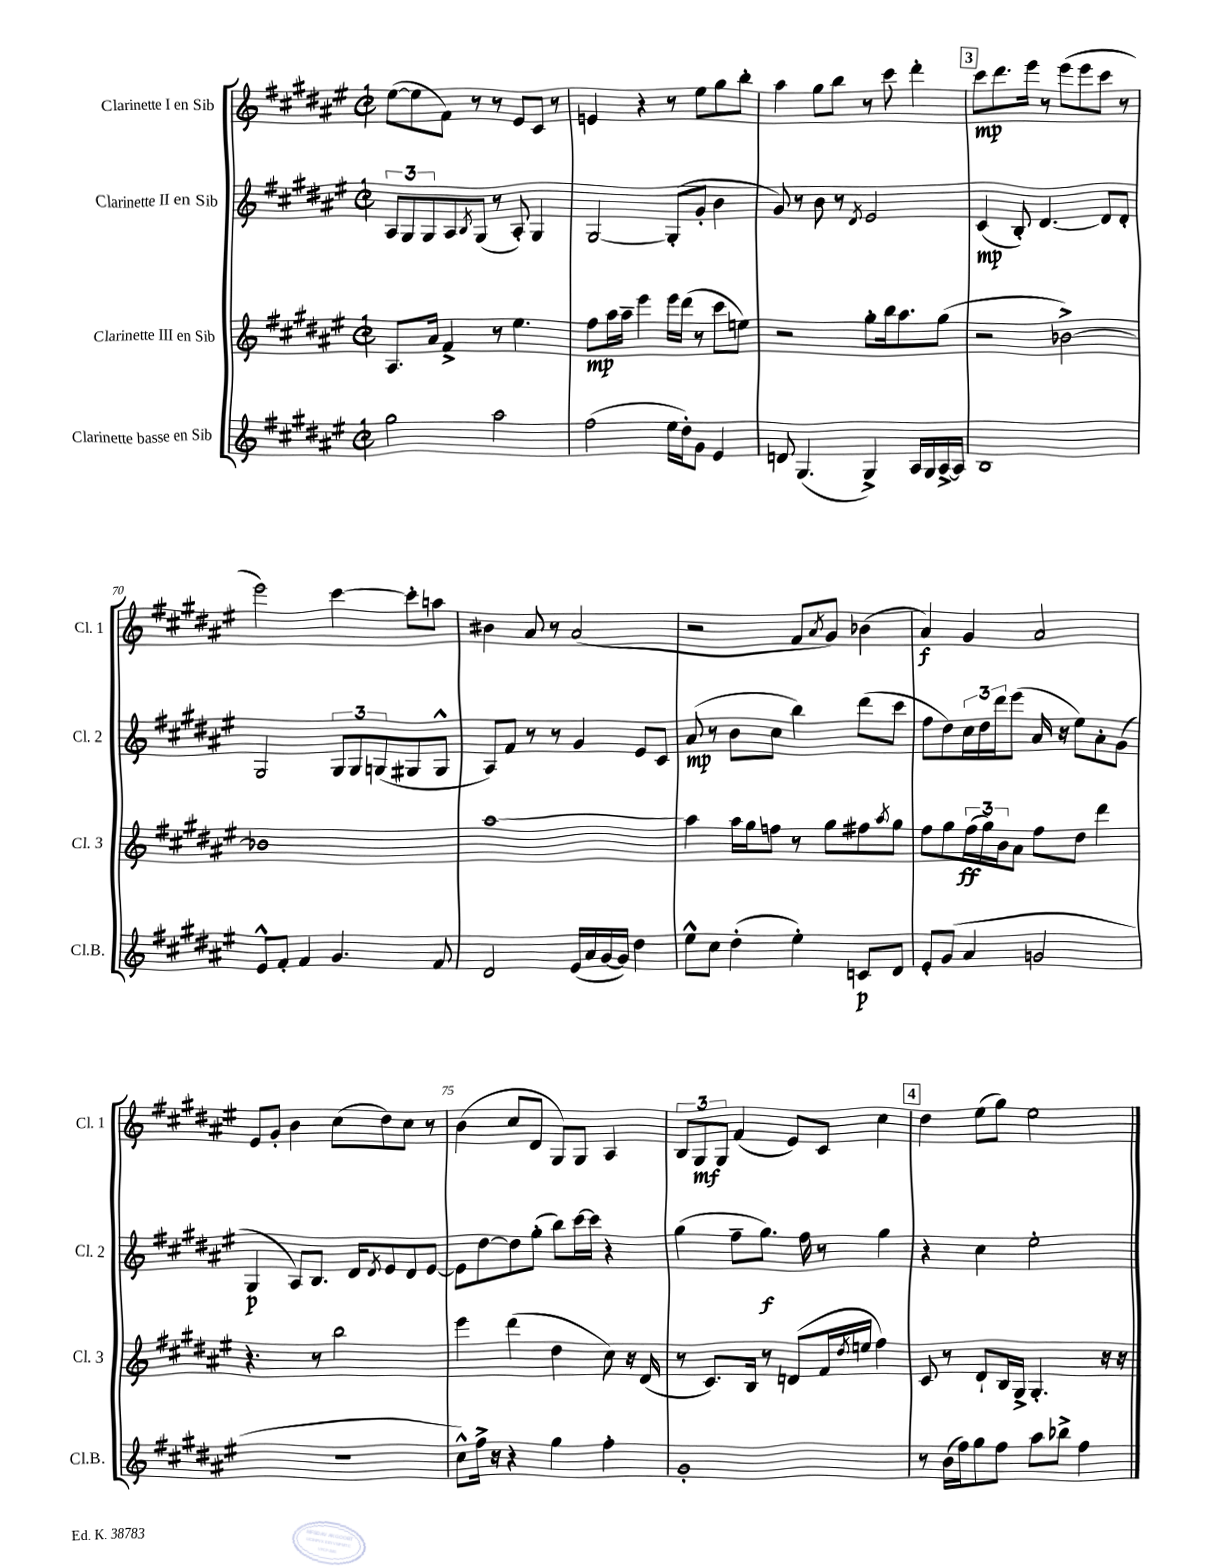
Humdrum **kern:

**kern	**kern	**kern	**kern
*staff4	*staff3	*staff2	*staff1
*clefG2	*clefG2	*clefG2	*clefG2
*k[f#c#g#d#a#e#]	*k[f#c#g#d#a#e#]	*k[f#c#g#d#a#e#]	*k[f#c#g#d#a#e#]
*M2/2	*M2/2	*M2/2	*M2/2
*met(c|)	*met(c|)	*met(c|)	*met(c|)
2gg#	8.A#	12A#	([8ee#
.	.	12G#	.
.	.	.	8ee#]
.	.	12G#	.
.	16a#	.	.
.	4f#^	8A#	8f#)
.	.	8qB	.
.	.	(8G#	8r
2aa#	8r	8r	8r
.	4.ee#	8A#')	8e#
.	.	4G#	8c#
.	.	.	8r
=	=	=	=
(2ff#	8ff#	[2G#	4e
.	16aa#	.	.
.	16aa#~	.	.
.	4eee#	.	4r
16ee#	16eee#	(8G#']	8r
16dd#')	(16ddd#	.	.
8g#	8r	8g#'	8ee#
4e#	8ccc#	4b	8gg#
.	8ee)	.	8bb'
=	=	=	=
8d	2r	8g#)	4aa#
(4.G#	.	8r	.
.	.	8b	8gg#
.	.	8r	8bb
.	.	8qd#	.
4G#^)	8gg#'	2e#	8r
.	16bb	.	8ccc#
.	8.aa#	.	.
16A#	.	.	4ddd#'
16G#	.	.	.
[16A#^	(8gg#	.	.
16A#]	.	.	.
=	=	=	=
1B	2r	(4c#	8ccc#
.	.	.	8.ddd#
.	.	8B')	.
.	.	.	16eee#
.	.	[4.d#	8r
.	[2b-^)	.	(8eee#
.	.	.	8eee#
.	.	8d#]	8ccc#
.	.	8d#'	8r
=	=	=	=
8e#^^	1b-]	2G#	2eee#)
8f#'	.	.	.
4f#	.	.	.
4.g#	.	12G#	[4ccc#
.	.	12G#	.
.	.	(12G	.
.	.	8G#	8ccc#']
8f#	.	8G#^^	8aa
=	=	=	=
2d#	[1aa#	8A#)	4b#
.	.	8f#	.
.	.	8r	8a#
.	.	8r	8r
(16e#	.	4g#	(2a#
16a#	.	.	.
[16g#	.	.	.
16g#])	.	.	.
4dd#	.	8e#	.
.	.	8c#	.
=	=	=	=
8ee#^^	4aa#]	(8a#	2r
8cc#	.	8r	.
(4dd#'	16aa#	8b	.
.	16gg#	.	.
.	8ff	8cc#	.
4ee#')	8r	4bb)	8f#
.	.	.	8qa#
.	8gg#	.	8g#)
8c	8ff#	(8ddd#	(4b-
.	8qaa#	.	.
8d#	8gg#	8ccc#	.
=	=	=	=
8e#'	8ff#	8ff#	4a#)
(8g#	8gg#	8dd#)	.
4a#	(24ff#	24cc#	4g#
.	24gg#)	24dd#	.
.	24b	24ddd#	.
.	8a#	(8eee#	.
2g	8ff#	16a#	2a#
.	.	16r	.
.	8dd#	8ee#)	.
.	4ddd#	8a#'	.
.	.	(8g#	.
=	=	=	=
1r	4.r	4G#	8e#
.	.	.	8g#'
.	.	8A#)	4b
.	8r	8.B	.
.	2bb	.	(8cc#
.	.	16d#	.
.	.	8qd#	.
.	.	8e#	8dd#)
.	.	8d#	8cc#
.	.	[8e#	8r
=	=	=	=
8cc#^^)	4eee#	8e#]	(4b
16ff#^	.	[8dd#	.
16r	.	.	.
4r	(4ddd#	8dd#]	8cc#
.	.	(8gg#'	8d#
4gg#	4dd#	8bb)	8G#)
.	.	[16ccc#	8G#
.	.	16ccc#]	.
4ff#'	8cc#)	4r	4A#
.	16r	.	.
.	(16d#	.	.
=	=	=	=
1g#'	8r	(4gg#	12B
.	.	.	12G#
.	8.c#)	.	.
.	.	.	12G#
.	.	8ff#~	(4f#
.	16B	.	.
.	8r	8.gg#)	.
.	(8d	.	8e#)
.	.	16ff#	.
.	16f#	8r	8c#
.	8qdd#	.	.
.	16ee	.	.
.	4ff#)	4gg#	4cc#
=	=	=	=
8r	8c#	4r	4dd#
(16b	8r	.	.
16ff#)	.	.	.
8gg#	8d#`	4cc#	(8ee#
8ff#	16B	.	8gg#)
.	16G#^	.	.
8aa#	4.G#'	2ee#'	2ee#
8bb-^	.	.	.
4ff#	.	.	.
.	16r	.	.
.	16r	.	.
==	==	==	==
*-	*-	*-	*-
